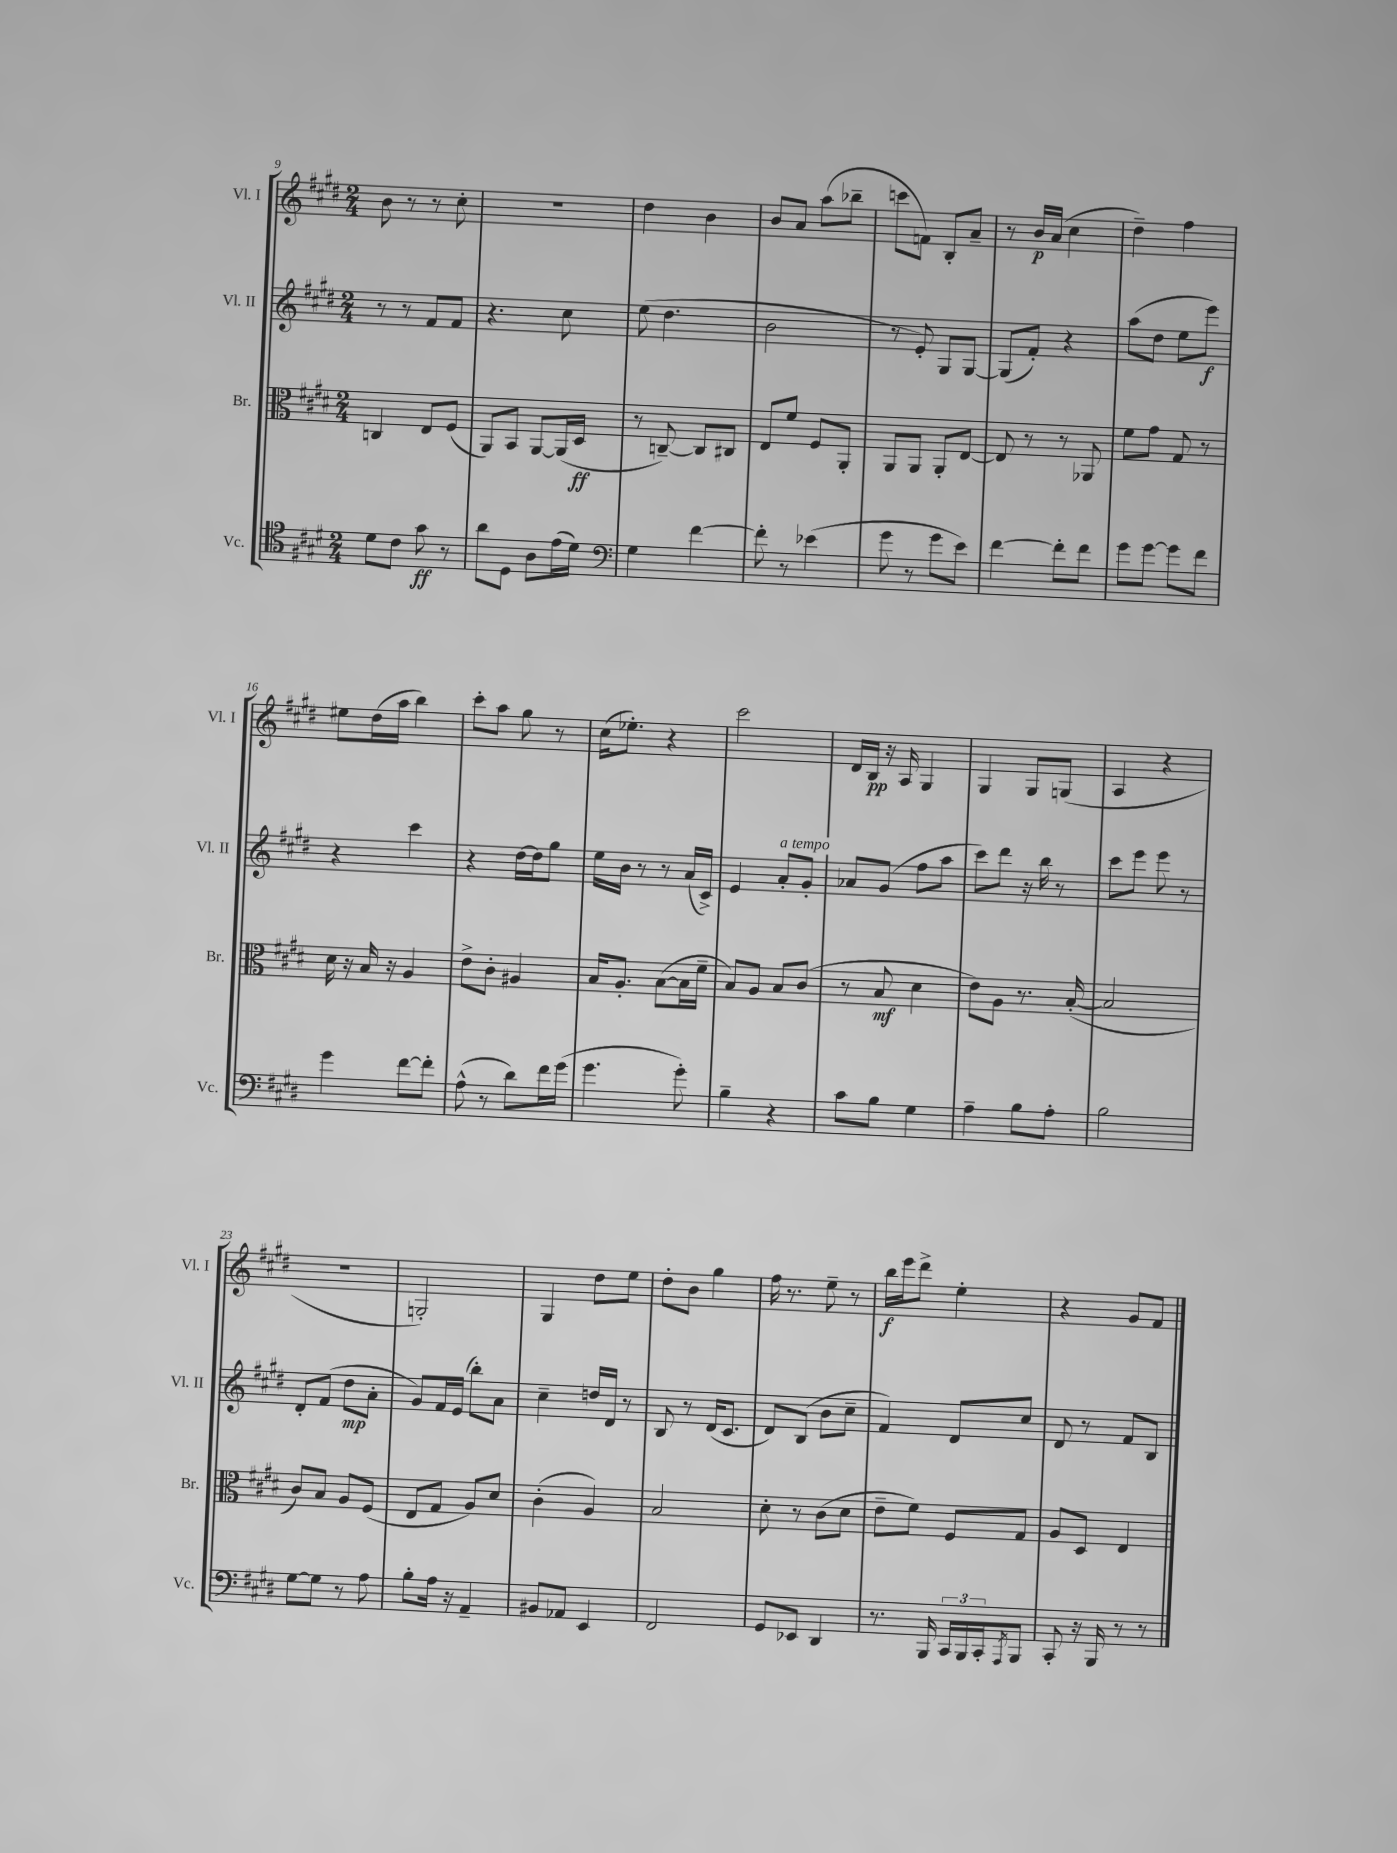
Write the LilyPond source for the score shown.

<<
\new StaffGroup <<
\new Staff = "s0" \with { instrumentName = "Vl. I" shortInstrumentName = "Vl. I" } {
    \clef treble \key e \major \numericTimeSignature \time 2/4
    b'8 r8 r8 cis''8-. |
    R2 |
    dis''4 b'4 |
    b'8 a'8 a''8( bes''8-- |
    c'''8 f'8) b8-. a'8-- |
    r8 b'16\p a'16( cis''4 |
    dis''4--) fis''4 |
    eis''8 dis''16( a''16 b''4) |
    cis'''8-. a''8 gis''8 r8 |
    cis''16( ees''8.-.) r4 |
    cis'''2 |
    dis'16 b16\pp r16 a16 gis4 |
    gis4 gis8 g8( |
    a4 r4 |
    R2 |
    g2-.) |
    gis4 dis''8 e''8 |
    dis''8-. b'8 gis''4 |
    fis''16 r8. e''8-- r8 |
    b''16\f e'''16 dis'''8-> e''4-. |
    r4 gis'8 fis'8 \bar "|." |
}
\new Staff = "s1" \with { instrumentName = "Vl. II" shortInstrumentName = "Vl. II" } {
    \clef treble \key e \major \numericTimeSignature \time 2/4
    r8 r8 fis'8 fis'8 |
    r4. cis''8 |
    e''8( dis''4. |
    b'2 |
    r8 e'8-.) gis8 gis8~ |
    gis8( fis'8-.) r4 |
    a''8( dis''8 e''8 e'''8\f) |
    r4 cis'''4 |
    r4 dis''16~ dis''16 gis''8 |
    e''16 b'16 r8 r8 a'16( cis'16->) |
    e'4 a'8-.^\markup { \italic "a tempo" } gis'8-. |
    aes'8 gis'8( fis''8 a''8 |
    cis'''8) dis'''8 r16 b''16 r8 |
    cis'''8 e'''8 e'''8 r8 |
    dis'8-. fis'8( dis''8\mp a'8-. |
    gis'8) fis'16 e'16( b''8-.) a'8 |
    cis''4-- d''16 dis'16 r8 |
    b8 r8 dis'16( cis'8. |
    dis'8) b8( b'8 cis''8-- |
    fis'4) dis'8 cis''8 |
    dis'8 r8 fis'8 b8 \bar "|." |
}
\new Staff = "s2" \with { instrumentName = "Br." shortInstrumentName = "Br." } {
    \clef alto \key e \major \numericTimeSignature \time 2/4
    c4 e8 fis8( |
    a,8) b,8 a,8~ a,16( dis16\ff |
    r8 c8~--) c8 cis8 |
    e8 fis'8 fis8 a,8-. |
    a,8 a,8 a,8-. e8~ |
    e8 r8 r8 aes,8 |
    fis'8 gis'8 gis8 r8 |
    dis'16 r16 b16 r16 a4 |
    e'8-> cis'8-. ais4 |
    b16 a8.-. b8~( b16 fis'16-- |
    b8) a8 b8 cis'8( |
    r8 b8\mf dis'4 |
    e'8) a8 r8. b16~-.( |
    b2 |
    cis'8) b8 a8 fis8( |
    e8 gis8 a8) dis'8 |
    cis'4-.( a4) |
    b2 |
    dis'8-. r8 cis'8( dis'8 |
    e'8-- fis'8) fis8 gis8 |
    a8 dis8 e4 \bar "|." |
}
\new Staff = "s3" \with { instrumentName = "Vc." shortInstrumentName = "Vc." } {
    \clef tenor \key e \major \numericTimeSignature \time 2/4
    dis'8 cis'8 gis'8\ff r8 |
    a'8 dis8 a8 e'16( dis'16) |
    \clef bass gis4 fis'4~ |
    fis'8-. r8 ees'4( |
    gis'8 r8 gis'8 e'8) |
    fis'4~ fis'8-. fis'8 |
    gis'8 gis'8~ gis'8 fis'8 |
    gis'4 fis'8~ fis'8-. |
    a8-^( r8 dis'8) fis'16 gis'16( |
    gis'4. gis'8-.) |
    b4-- r4 |
    cis'8 b8 gis4 |
    a4-- b8 a8-. |
    b2 |
    gis8~ gis8 r8 a8 |
    b8-. a16 r16 a,4-- |
    bis,8 aes,8 e,4 |
    fis,2 |
    gis,8 ees,8 dis,4 |
    r8. b,,16 \tuplet 3/2 { cis,16 b,,16 cis,16-. } \acciaccatura { a,,8 } b,,8 |
    cis,8-. r16 b,,16 r8 r8 \bar "|." |
}
>>
>>
\layout { \context { \Score currentBarNumber = #9 } }
